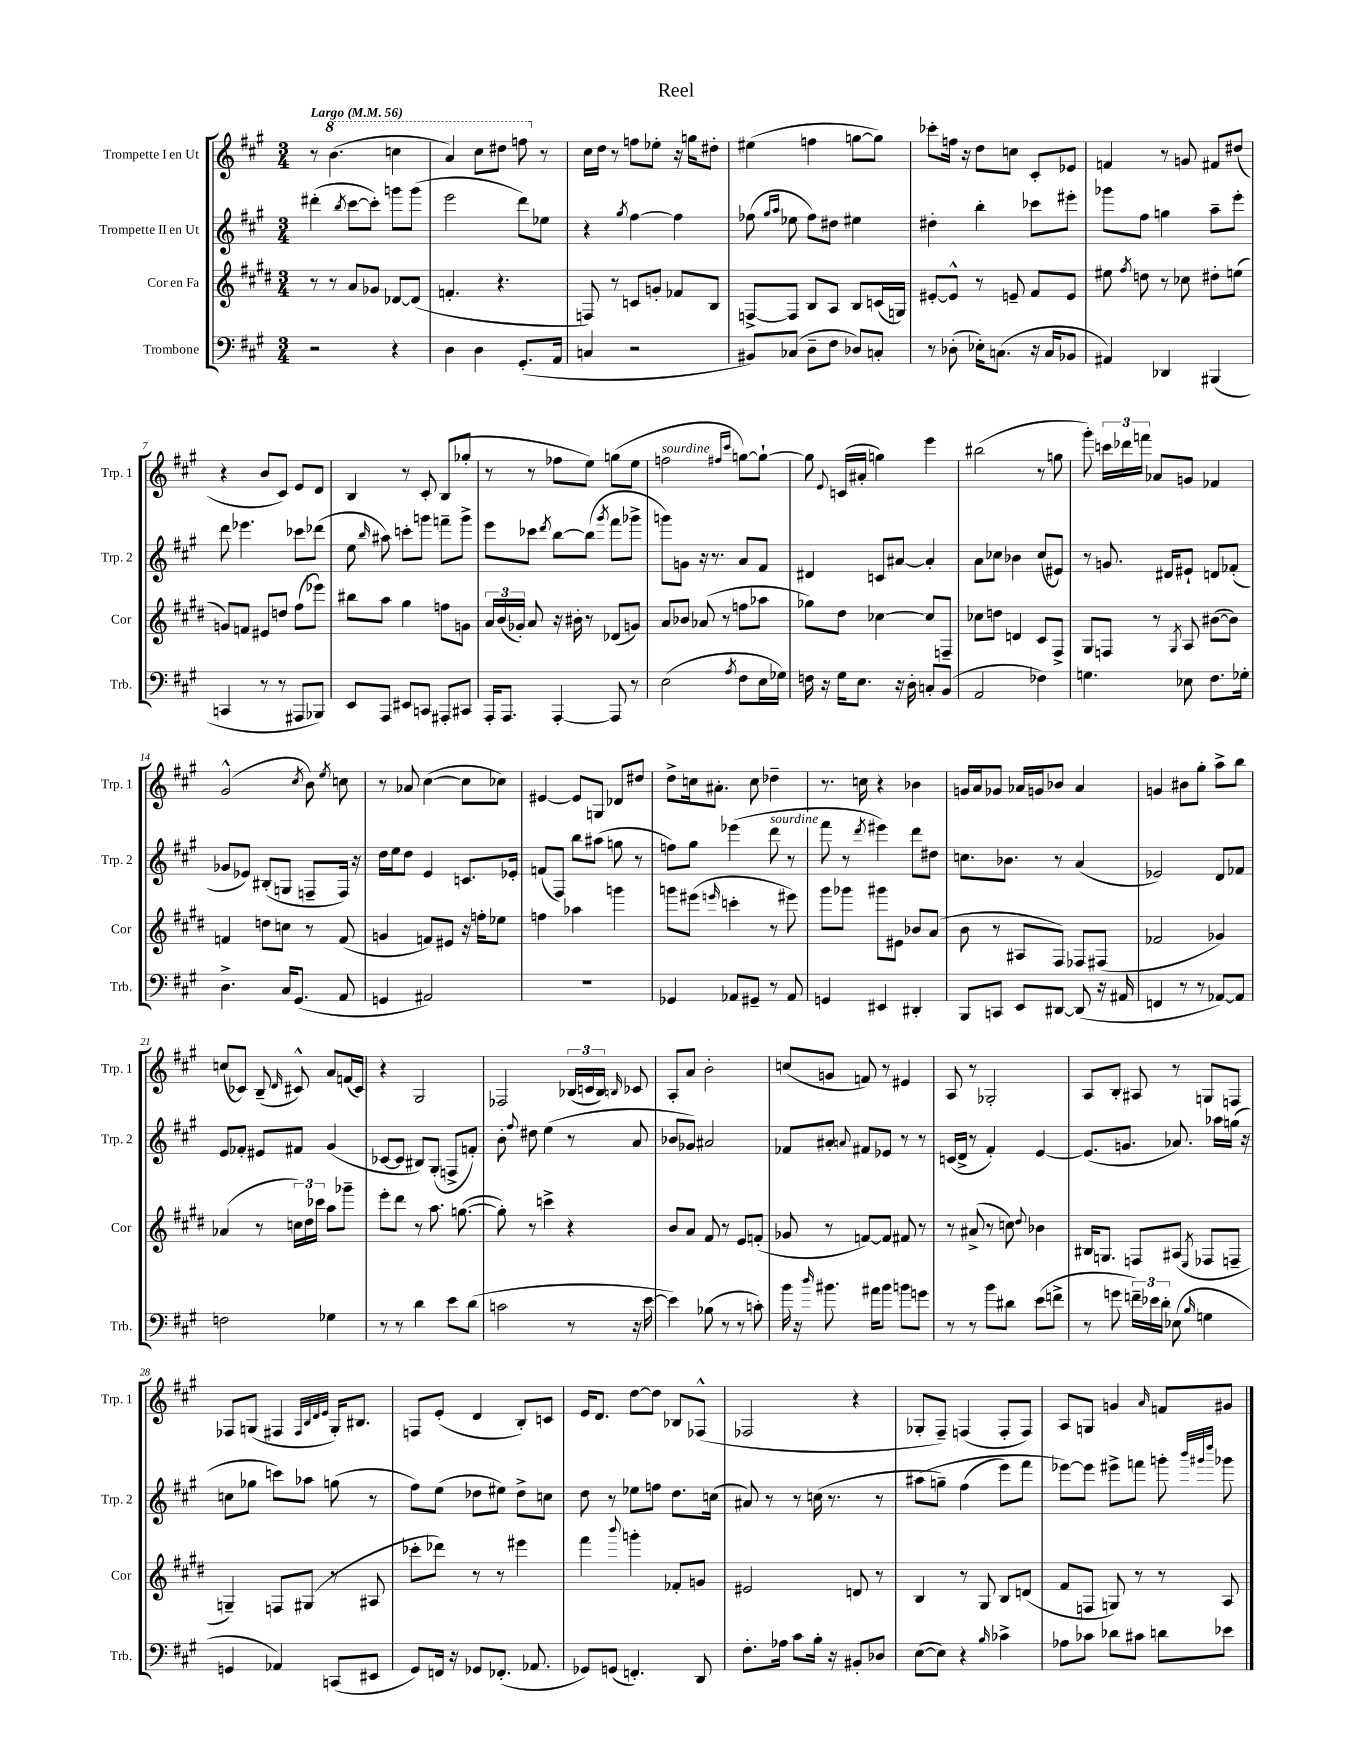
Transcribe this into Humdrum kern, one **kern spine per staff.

**kern	**kern	**kern	**kern
*staff4	*staff3	*staff2	*staff1
*clefF4	*clefG2	*clefG2	*clefG2
*k[f#c#g#]	*k[f#c#g#d#]	*k[f#c#g#]	*k[f#c#g#]
*M3/4	*M3/4	*M3/4	*M3/4
*MM56	*MM56	*MM56	*MM56
2r	8r	(4ddd#'	8r
.	8r	.	(4.bb
.	.	8qbb	.
.	8a	[8ccc#	.
.	8g-	8ccc#'])	.
4r	[8d-	8ggg	4ccc
.	(8d-]	(8ggg	.
=	=	=	=
4D	4.f'	2eee	4aa)
4D	.	.	8ccc#
.	4.r	.	8ddd#
(8.GG#'	.	8ddd)	8fff
.	.	8ee-	8r
16AA	.	.	.
=	=	=	=
4C	8F)	4r	16cc#
.	.	.	16dd
.	8r	.	8r
.	.	8qgg#	.
2r	8c	[4ff#	8ff
.	8g'	.	8ee-'
.	8f-	4ff#]	16r
.	.	.	16gg
.	8B	.	8dd#'
=	=	=	=
8BB#)	[8F^	(8ff-	(4ee#
.	.	16qqgg#	.
.	.	16qqaa	.
(8C-	8F]	8ee-	.
8D~	8B	8ff-)	4ff
8F#	8A	8dd#	.
8D-)	8B	4ee#	[8gg
8C'	(16c	.	8gg])
.	16G)	.	.
=	=	=	=
8r	[8e#'	4dd#'	8ccc-'
(8D-'	8e#^^]	.	16ff
.	.	.	16r
16E-')	8r	4bb'	8dd
(8.C	.	.	.
.	8e~	.	8cc
16r	8f#	8ccc-	8c#'
16C	.	.	.
8BB-	8e	8eee#'	8e-
=	=	=	=
4AA#)	8ee#	8ggg-	4f
.	8qff#	.	.
.	8dd	8ff#	.
4DD-	8r	4gg	8r
.	8cc-	.	8g
(4BBB#	8dd#'	8aa~	8f#
.	(8ee	8eee'	(8dd#
=	=	=	=
4CC	8g)	8ddd	4r
.	8f	4.eee-	.
8r	8e#	.	8b
8r	8dd	.	8c#)
8AAA#	(8ff#	8ccc-	8e
8BBB-)	8eee-)	(8ddd-	8d
=	=	=	=
8EE	8bb#	8ee	4B
.	.	16qqbb	.
8AAA	8aa	8aa#)	.
8EE#	4gg#	8ccc'	8r
8CC	.	8ggg	8c#'
8AAA#'	8ff	8fff~	(8B
8CC#	8g	8ggg^	8gg-'
=	=	=	=
16AAA'	24a	8eee	8r
.	(24b	.	.
8.AAA	.	.	.
.	24g-')	.	.
.	8a	8ccc-	8r
.	.	8qddd	.
[4AAA'	16r	[8bb	8ff-
.	16b#'	.	.
.	8r	(8bb]	8ee)
.	.	8qggg#	.
8AAA]	(8d-	8fff#	(8gg
8r	8g)	8ggg-^	8ee
=	=	=	=
(2E	8a	8ggg)	2ff
.	8b-	8g	.
.	(8a-	16r	.
.	.	8.r	.
.	8r	.	.
.	.	.	16qqff#
8qA	.	.	16qqccc#
8F#	8ff	8a	[8gg)
16E	8aa-	8f#	8gg`_
16G-)	.	.	.
=	=	=	=
16F	8gg-)	4d#	8gg]
16r	.	.	.
.	.	.	8qqe
16G#	8dd#	.	(16c
8.E	.	.	16a#'
.	[4cc-	8c	4gg)
16r	.	[8a#	.
16D'	.	.	.
8C'	8cc-]	4a#']	4eee
(8BB	8F~	.	.
=	=	=	=
2AA	8cc-	8a	(2bb#
.	8dd	8cc-	.
.	4d	4b-	.
4F-)	8c#	(8cc-	8r
.	8F#^	8e#)	8gg
=	=	=	=
4.G	8G#	8r	8ggg#')
.	8F	8.g	24ccc
.	.	.	24ddd-
.	.	.	24fff
.	8r	.	8a-
.	.	16d#	.
.	8qG#	.	.
8E-	8A	8e#`	8g
8.F#	([8b#	8d	4f-
.	8b#])	(8f-'	.
16G-'	.	.	.
=	=	=	=
4.D^	4f	8g-	(2g#^^
.	.	8e-)	.
.	8dd	(8B#'	.
16C#	8cc	8G	.
(8.GG#	.	.	.
.	.	.	8qcc#
.	8r	8F~	8b)
.	.	.	8qee
8AA	(8f	16F)	8cc
.	.	16r	.
=	=	=	=
4GG	4g	16dd	8r
.	.	16ee	.
.	.	8dd	8a-
2AA#)	8f)	4e	([4cc#
.	8e#	.	.
.	16r	8.c	8cc#]
.	16ff'	.	.
.	8ee-	.	8cc-)
.	.	16e-'	.
=	=	=	=
2.r	4ff	(8f	[4e#
.	.	8F#)	.
.	4aa-	8bb	8e#]
.	.	(8aa#	8G
.	4ggg	8gg	8d-
.	.	8r	8dd#
=	=	=	=
4GG-	8ggg	8ff)	8dd^
.	(8eee#	8gg#	16cc
.	.	.	8.a#'
.	16qqeee	.	.
8AA-	4ccc'	(4eee-	.
8GG#~	.	.	8cc
8r	8r	8ddd	4dd-~
8AA-	8eee#)	8r	.
=	=	=	=
4GG	8ggg#	8fff#	8.r
.	8ggg-	8r	.
.	.	.	16cc
.	.	8qddd	.
4EE#	8ggg#	4eee#)	4r
.	8e#	.	.
4DD#'	8b-	8ddd	4b-
.	(8a	8dd#	.
=	=	=	=
8BBB	8b	8.cc	16g
.	.	.	16a
8CC	8r	.	8g-
.	.	8.b-	.
8EE	8A#	.	16a-
.	.	.	16g
[8DD#	8F#)	8r	8b-
(8DD#]	8F-	(4a	4a-
16r	(8F#	.	.
16AA#	.	.	.
=	=	=	=
4FF	2f-	2e-)	4g
8r	.	.	8b#
8r	.	.	8gg#'
[8AA-)	4g-)	8d	8aa^
8AA-]	.	8f-	8bb
=	=	=	=
2F	(4a-	8e	(8cc
.	.	8f-'	8c-)
.	8r	8e#	(8B~
.	.	.	16qqd
.	24cc)	8f#	8c#^^)
.	24dd#	.	.
.	24ccc-	.	.
4G-	8aa	(4g#	8a
.	8ggg-~	.	(16f
.	.	.	16c#)
=	=	=	=
8r	8eee'	[8c-	4r
8r	8ddd#	8c-]	.
4d	8r	8B#)	2G#
.	8.aa	(8G#'	.
8e	.	8F^	.
.	([8.gg	.	.
(8d	.	8f')	.
=	=	=	=
2c	8gg'])	8b'	2F-
.	.	8qqff#	.
.	8r	8dd#	.
.	4ccc^	(4ee	.
8r	4r	8r	(24B-
.	.	.	24c
.	.	.	24B-)
.	.	.	16qqB
16r	.	8a	8c-
[16e	.	.	.
=	=	=	=
4e])	8b	8b-	8A'
.	8a	8g-)	8a
(8B-	8f#	2a#	2b'
8r	8r	.	.
8r	8e	.	.
8c')	(8f'	.	.
=	=	=	=
16b	8g-	8f-	(8cc
16r	.	.	.
16qqdd	.	.	.
8.b#	8r	8a#'	8g
.	.	8qqa	.
.	[8f)	8f#	8f)
16a#	.	.	.
8b#	8f]	8e-	8r
8b	8f#	8r	4e#
8g	8r	8r	.
=	=	=	=
8r	8r	(16c	8A
.	.	16d^	.
8r	(8a#^	8r	8r
8b	8r	4f#')	2G-'
8d#	8cc)	.	.
.	8qqdd#	.	.
(8e	4b-	[4e	.
8f^	.	.	.
=	=	=	=
8r	16B#	(8.e]	8A
.	8.G	.	.
8g	.	.	8B'
.	.	8.g	.
24f~)	8F	.	8A#
24e-	.	.	.
24d'	.	.	.
(8E-	(8A#	8.a-)	8r
16qqB	8qE	.	.
4G	8F-	.	8G
.	.	16aa-	.
.	8F~	(16gg	8F
.	.	16r	.
=	=	=	=
4GG	4G~)	8cc	8F-
.	.	8gg-	(8G
4AA-)	8F	8ccc)	4F#
.	(8G#	8aa-	.
.	.	.	32qqF#
.	.	.	32qqB
.	.	.	32qqd
.	.	.	32qqe
(8CC	8r	(8gg	16G')
.	.	.	8.B#
8EE#	8A#	8r	.
=	=	=	=
8GG#)	8ccc-'	8ff#)	8F
16FF	8ddd-)	(8ee	(8e'
16r	.	.	.
8GG-	8r	8dd-	4d
(8.FF-'	8r	8ee#)	.
.	4eee#	8dd-^	8B')
8.AA-	.	.	.
.	.	8cc	8c
=	=	=	=
8GG-)	4fff#	8dd	16e
.	.	.	8.d
(8GG	.	8r	.
.	8qqbbb	.	.
4.FF')	4ggg'	8ee-	[8dd
.	.	8ff	8dd]
.	8f-'	8.dd	8B-
8DD	8g	.	(8F-^^
.	.	(16cc	.
=	=	=	=
8.F#'	2e#	8a#)	2F-
.	.	8r	.
16A-	.	.	.
8c#	.	8r	.
16B'	.	(16cc	.
16r	.	8.r	.
8BB#'	8d	.	4r
8D-	8r	8r	.
=	=	=	=
([8E	4B	&(8aa#	8G-'
8E])	.	8gg~)	8F#~)
4r	8r	(4ff#	(4F
.	8G#	.	.
16qqB	.	.	.
4c-^	8B	8eee)	8F'
.	(8d	8fff#	8F)
=	=	=	=
8A-	8f#	[8eee-&)	8A
8c-	8F	8eee-]	8G
8d-	8G)	8eee#^	4g
8c#	8r	8fff	.
.	.	.	16qqa
8d	8r	8ggg'	8f
.	.	32qqbbb	.
.	.	32qqggg#	.
.	.	32qqdddd	.
8e-	8A	8ggg-	8g#
==	==	==	==
*-	*-	*-	*-
